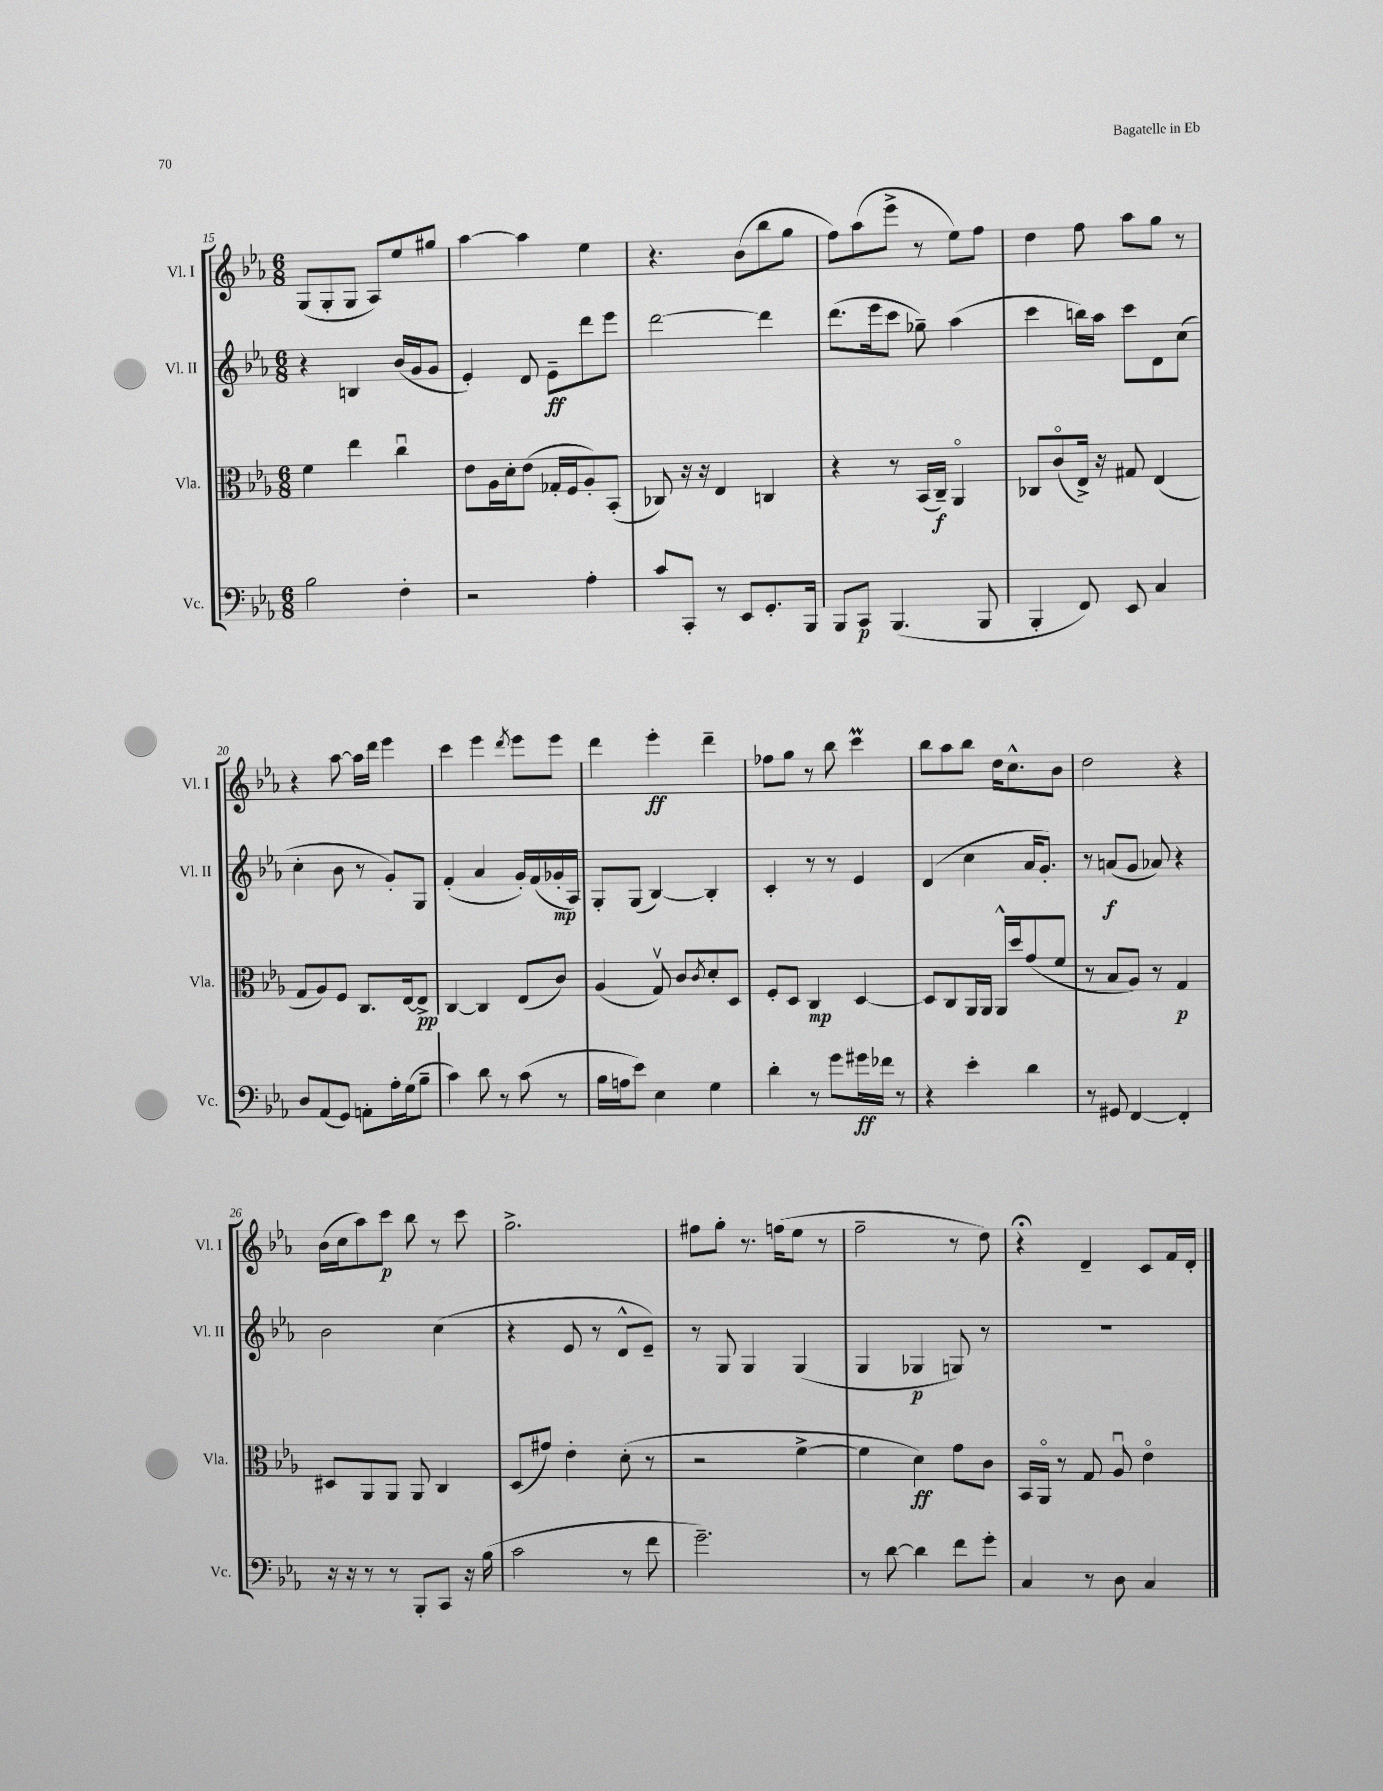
<<
\new StaffGroup <<
\new Staff = "s0" \with { instrumentName = "Vl. I" shortInstrumentName = "Vl. I" } {
    \clef treble \key ees \major \numericTimeSignature \time 6/8
    g8( g8-. g8 aes8) ees''8 gis''8 |
    aes''4~ aes''4 ees''4 |
    r4. bes'8( bes''8 g''8 |
    f''8) aes''8( ees'''8-> r8 ees''8) f''8 |
    d''4 f''8 aes''8 g''8 r8 |
    r4 aes''8~ aes''16 d'''16 ees'''4 |
    c'''4 ees'''4 \acciaccatura { d'''8 } ees'''8 ees'''8 |
    d'''4 ees'''4-.\ff d'''4-- |
    fes''8 g''8 r8 bes''8 c'''4\prall |
    bes''8 aes''8 bes''8 d''16 c''8.-^ bes'8 |
    d''2 r4 |
    bes'16( c''16 aes''8) c'''8\p bes''8 r8 c'''8 |
    g''2.-> |
    fis''8 g''8-. r8. f''16( ees''8 r8 |
    f''2-- r8 d''8) |
    r4\fermata d'4-- c'8 f'16 d'16-. \bar "|." |
}
\new Staff = "s1" \with { instrumentName = "Vl. II" shortInstrumentName = "Vl. II" } {
    \clef treble \key ees \major \numericTimeSignature \time 6/8
    r4 b4 bes'16( g'16 g'8 |
    ees'4-.) d'8 ees'8--\ff d'''8 ees'''8 |
    d'''2~ d'''4 |
    d'''8.( ees'''16 c'''8 ges''8--) aes''4( |
    c'''4 b''16) aes''16 c'''8 d'8 c''8( |
    c''4-. bes'8 r8 g'8-.) g8 |
    f'4-.( aes'4 g'16-.) f'16( ges'16-.\mp aes16) |
    g8-. g8( bes4~) bes4-. |
    c'4-. r8 r8 ees'4 |
    d'4( c''4 aes'16 g'8.-.) |
    r8 a'8\f( g'8 aes'8) r4 |
    bes'2 c''4( |
    r4 ees'8 r8 d'8-^ ees'8--) |
    r8 g8 g4 g4( |
    g4 ges4\p g8) r8 |
    R2. \bar "|." |
}
\new Staff = "s2" \with { instrumentName = "Vla." shortInstrumentName = "Vla." } {
    \clef alto \key ees \major \numericTimeSignature \time 6/8
    f'4 ees''4 c''4\downbow |
    ees'8 aes16 d'16-. ees'8( ges16-. f16 aes8-.) bes,8-.( |
    ces8) r16 r16 ees4 c4 |
    r4 r8 bes,16( c16--\f) aes,4\flageolet |
    ces8 c'8\flageolet( ees16->) r16 gis8 ees4( |
    g8 aes8) f8 c8. ees16~ ees8->\pp |
    c4~ c4 ees8( c'8) |
    aes4( g8\upbow) c'8 \acciaccatura { c'8 } d'8-. d8 |
    f8-. d8 c4\mp d4~ |
    d8 c8 aes,16 aes,16 aes,16-^ d''16 g'8( f'8 |
    r8 bes8 aes8) r8 g4\p |
    dis8 aes,8 aes,8 aes,8 c4 |
    d8( gis'8) ees'4-. d'8-.( r8 |
    r2 f'4~-> |
    f'4 d'4\ff) g'8 c'8 |
    bes,16 aes,16\flageolet r8 g8 aes8\downbow ees'4\flageolet \bar "|." |
}
\new Staff = "s3" \with { instrumentName = "Vc." shortInstrumentName = "Vc." } {
    \clef bass \key ees \major \numericTimeSignature \time 6/8
    bes2 f4-. |
    r2 aes4-. |
    c'8 c,8-. r8 ees,8 g,8.-. bes,,16 |
    bes,,8 c,8\p bes,,4.( bes,,8 |
    bes,,4-. f,8) ees,8 c4 |
    d8 aes,8( g,8) a,8-. aes16-. g16( bes8-- |
    c'4) d'8 r8 c'8( r8 |
    bes16 a16 ees'8) ees4 g4 |
    d'4-. r8 g'8 gis'16\ff fes'16 r8 |
    r4 ees'4-. d'4 |
    r8 gis,8 f,4~ f,4-. |
    r16 r16 r8 r8 bes,,8-. c,8 r16 bes16( |
    c'2 r8 f'8 |
    g'2.--) |
    r8 d'8~ d'4 f'8 g'8-. |
    c4 r8 d8 c4 \bar "|." |
}
>>
>>
\layout { \context { \Score currentBarNumber = #15 } }
